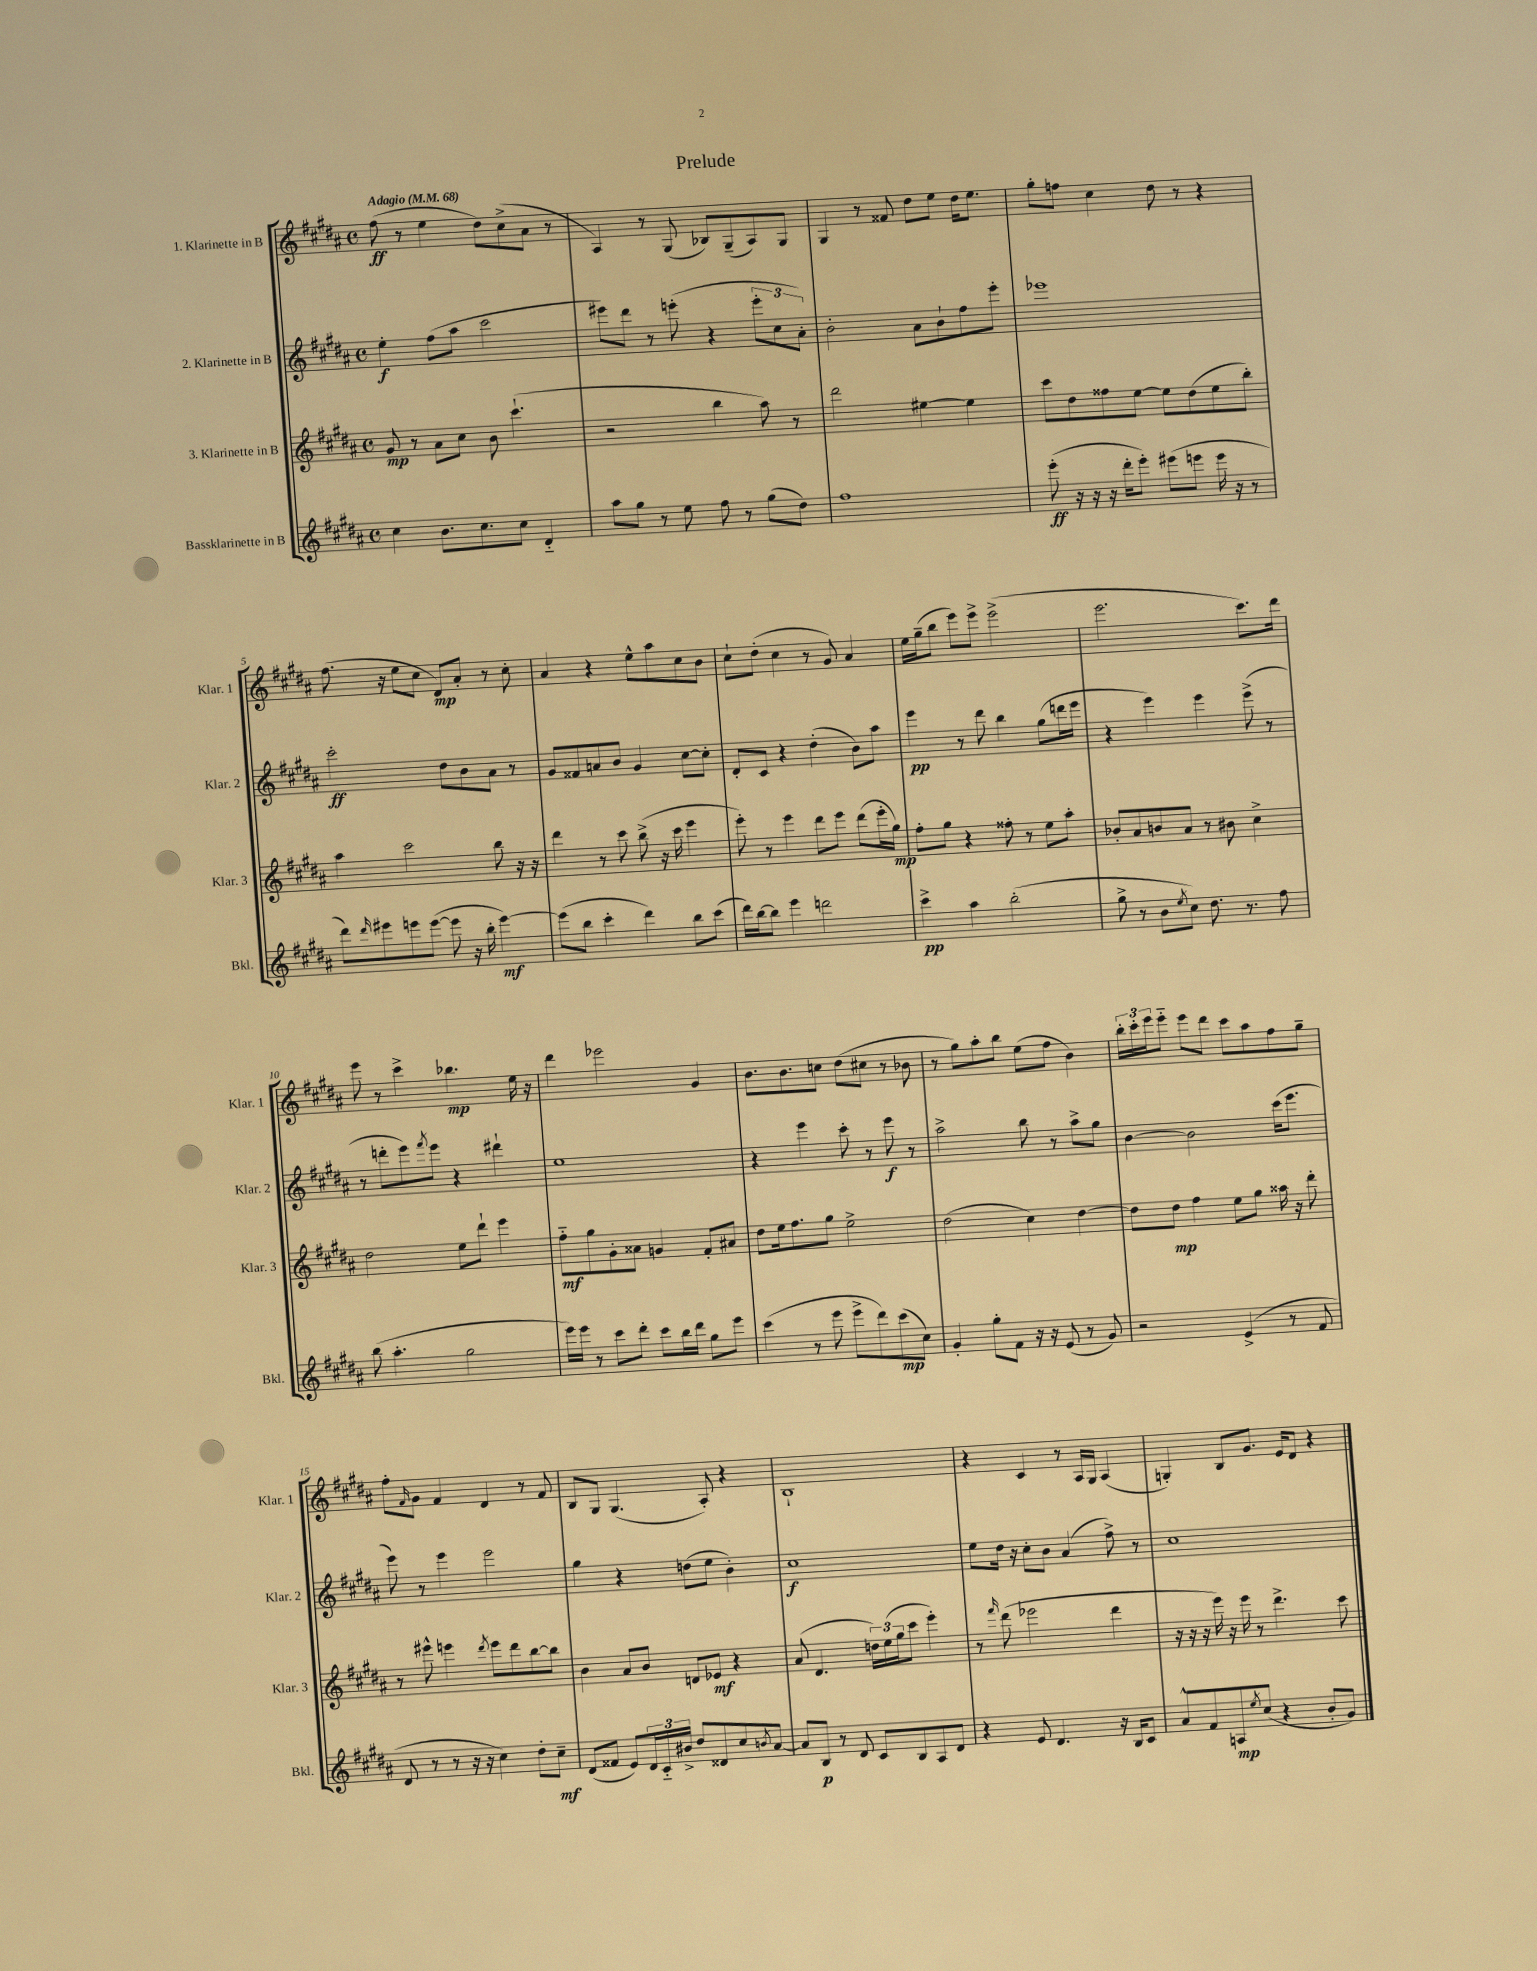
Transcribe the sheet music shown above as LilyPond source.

\header { title = "Prelude" }
<<
\new StaffGroup <<
\new Staff = "s0" \with { instrumentName = "1. Klarinette in B" shortInstrumentName = "Klar. 1" } {
    \clef treble \key b \major \defaultTimeSignature \time 4/4 \tempo "Adagio" 4 = 68
    fis''8\ff( r8 e''4 dis''8) cis''8->( ais'8 r8 |
    ais4) r8 gis8( bes8) gis8--( ais8) gis8 |
    gis4 r8 fisis'8 dis''8 e''8 dis''16 e''8. |
    gis''8-. f''8 cis''4 dis''8 r8 r4 |
    fis''8.( r16 e''8 cis''8 dis'8\mp) ais'8-. r8 cis''8-. |
    ais'4 r4 e''8-^ ais''8 cis''8 b'8 |
    cis''8-! dis''8-.( cis''4 r8 gis'8) ais'4 |
    e''16 gis''16--( b''8 e'''8) e'''8-> e'''2->( |
    e'''2. cis'''8.) dis'''16 |
    e'''8 r8 cis'''4-> bes''4.\mp e''16 r16 |
    dis'''4 ees'''2 gis'4 |
    b'8. b'8. c''8 dis''8( cis''8 r8 bes'8 |
    r8 gis''8) ais''8-. b''8 e''8( fis''8 b'4) |
    \tuplet 3/2 { b''16-. cis'''16-. e'''16 } e'''8-_ e'''8 dis'''8 cis'''8 ais''8 fis''8 gis''8-- |
    fis''8-. \grace { fis'16 } gis'8 fis'4 dis'4 r8 fis'8 |
    b8 gis8 gis4.( ais8-.) r4 |
    b1-! |
    r4 cis'4 r8 ais16 gis16 ais4( |
    g4-.) b8 gis'8. e'16 dis'8 r4 \bar "|." |
}
\new Staff = "s1" \with { instrumentName = "2. Klarinette in B" shortInstrumentName = "Klar. 2" } {
    \clef treble \key b \major \defaultTimeSignature \time 4/4
    e''4-.\f fis''8( ais''8 cis'''2 |
    eis'''8) dis'''8 r8 e'''8-.( r4 \tuplet 3/2 { e'''8-. cis''8 ais'8-.) } |
    b'2-. ais'8 b'8-! fis''8 e'''8-. |
    ees'''1 |
    cis'''2-.\ff dis''8 b'8 ais'8 r8 |
    gis'8 fisis'8 a'8 b'8 gis'4 cis''8~ cis''8-. |
    dis'8-. cis'8 r4 dis''4-.( b'8) ais''8 |
    e'''4\pp r8 dis'''8 b''4 gis''8( d'''16 e'''16 |
    r4 e'''4) e'''4 e'''8->( r8 |
    r8 d'''8-. e'''8) \acciaccatura { fis'''8 } e'''8 r4 dis'''4-! |
    e''1 |
    r4 e'''4 cis'''8-. r8 e'''8\f r8 |
    ais''2-> b''8 r8 ais''8-> gis''8 |
    b'4~ b'2 cis'''16( e'''8. |
    e'''8) r8 e'''4 e'''2 |
    gis''4 r4 d''8( e''8 b'4-.) |
    cis''1\f |
    e''8 dis''16 r16 cis''8-. b'8 ais'4( fis''8->) r8 |
    cis''1 \bar "|." |
}
\new Staff = "s2" \with { instrumentName = "3. Klarinette in B" shortInstrumentName = "Klar. 3" } {
    \clef treble \key b \major \defaultTimeSignature \time 4/4
    gis'8\mp r8 ais'8 cis''8 b'8 cis'''4.-!( |
    r2 b''4 ais''8) r8 |
    dis'''2 eis''4~ eis''4 |
    cis'''8 dis''8 fisis''8 e''8~ e''8 dis''8( e''8 b''8-.) |
    ais''4 cis'''2 b''8 r16 r16 |
    dis'''4 r8 cis'''8 b''8->( r16 cis'''16 e'''4 |
    e'''8-.) r8 e'''4 dis'''8 e'''8 dis'''8( e'''16-. gis''16\mp) |
    fis''8-. gis''8 r4 fisis''8-. r8 e''8 ais''8-. |
    bes'8-. ais'8 b'8 ais'8 r8 bis'8 cis''4-> |
    dis''2 e''8 dis'''8-! e'''4 |
    fis''8-_\mf gis''8 gis'8-. aisis'8 g'4 fis'8-. ais'8 |
    dis''8 e''16 fis''8. gis''8 e''2-> |
    dis''2( cis''4) dis''4~ |
    dis''8 dis''8\mp fis''4 e''8 gis''8 aisis''16 r16 dis'''8-. |
    r8 eis'''8-^ e'''4 \acciaccatura { dis'''8 } e'''8 dis'''8 b''8~ b''8 |
    b'4 ais'8 b'8 d'8 ees'8\mf r4 |
    ais'8( dis'4. \tuplet 3/2 { d''16) e''16( gis''16 } cis'''8 e'''4-.) |
    r8 \grace { fis'''16 } dis'''8( ees'''2 dis'''4 |
    r16 r16 r16 e'''16) r16 e'''16 r8 dis'''4.-> cis'''8 \bar "|." |
}
\new Staff = "s3" \with { instrumentName = "Bassklarinette in B" shortInstrumentName = "Bkl." } {
    \clef treble \key b \major \defaultTimeSignature \time 4/4
    cis''4 b'8. cis''8. cis''8 dis'4-_ |
    ais''8 gis''8 r8 e''8 fis''8 r8 gis''8( dis''8) |
    fis''1 |
    e'''8-.\ff( r16 r16 r16 dis'''16-. e'''8-.) eis'''8( e'''8 e'''16 r16 r8 |
    dis'''8) \grace { dis'''16 } eis'''8 e'''8 e'''8~( e'''8 r16 b''16-. e'''4~\mf) |
    e'''8( b''8 cis'''4-. dis'''4) b''8 cis'''8( |
    dis'''16) b''16~ b''8 e'''4 d'''2 |
    cis'''4->\pp ais''4 b''2-.( |
    gis''8-> r8 b'8 \acciaccatura { e''8 } cis''8) dis''8. r8. fis''8 |
    b''8( ais''4.-. gis''2 |
    e'''16) e'''16 r8 cis'''8 dis'''8-. cis'''8 b''16 dis'''16 gis''8 e'''8 |
    cis'''4( r8 e'''8 e'''8-> dis'''8) cis'''8\mp( cis''8) |
    gis'4-. gis''8-. fis'8 r16 r16 e'8( r8 gis'8) |
    r2 e'4->( r8 fis'8 |
    dis'8 r8 r8 r16 r16 cis''4) dis''8-. cis''8--\mf |
    dis'8( fisis'8 e'8) \tuplet 3/2 { dis'16 cis'16-_ bis'16-> } dis''8 disis'8 cis''8 \acciaccatura { b'8 } ais'8~ |
    ais'8 b8\p r8 dis'8 cis'8 b8 ais8 dis'8 |
    r4 e'8 dis'4. r16 b16 cis'8 |
    ais'8-^ fis'8 a8\mp \acciaccatura { e''8 } cis''8( r4 b'8-. gis'8) \bar "|." |
}
>>
>>
